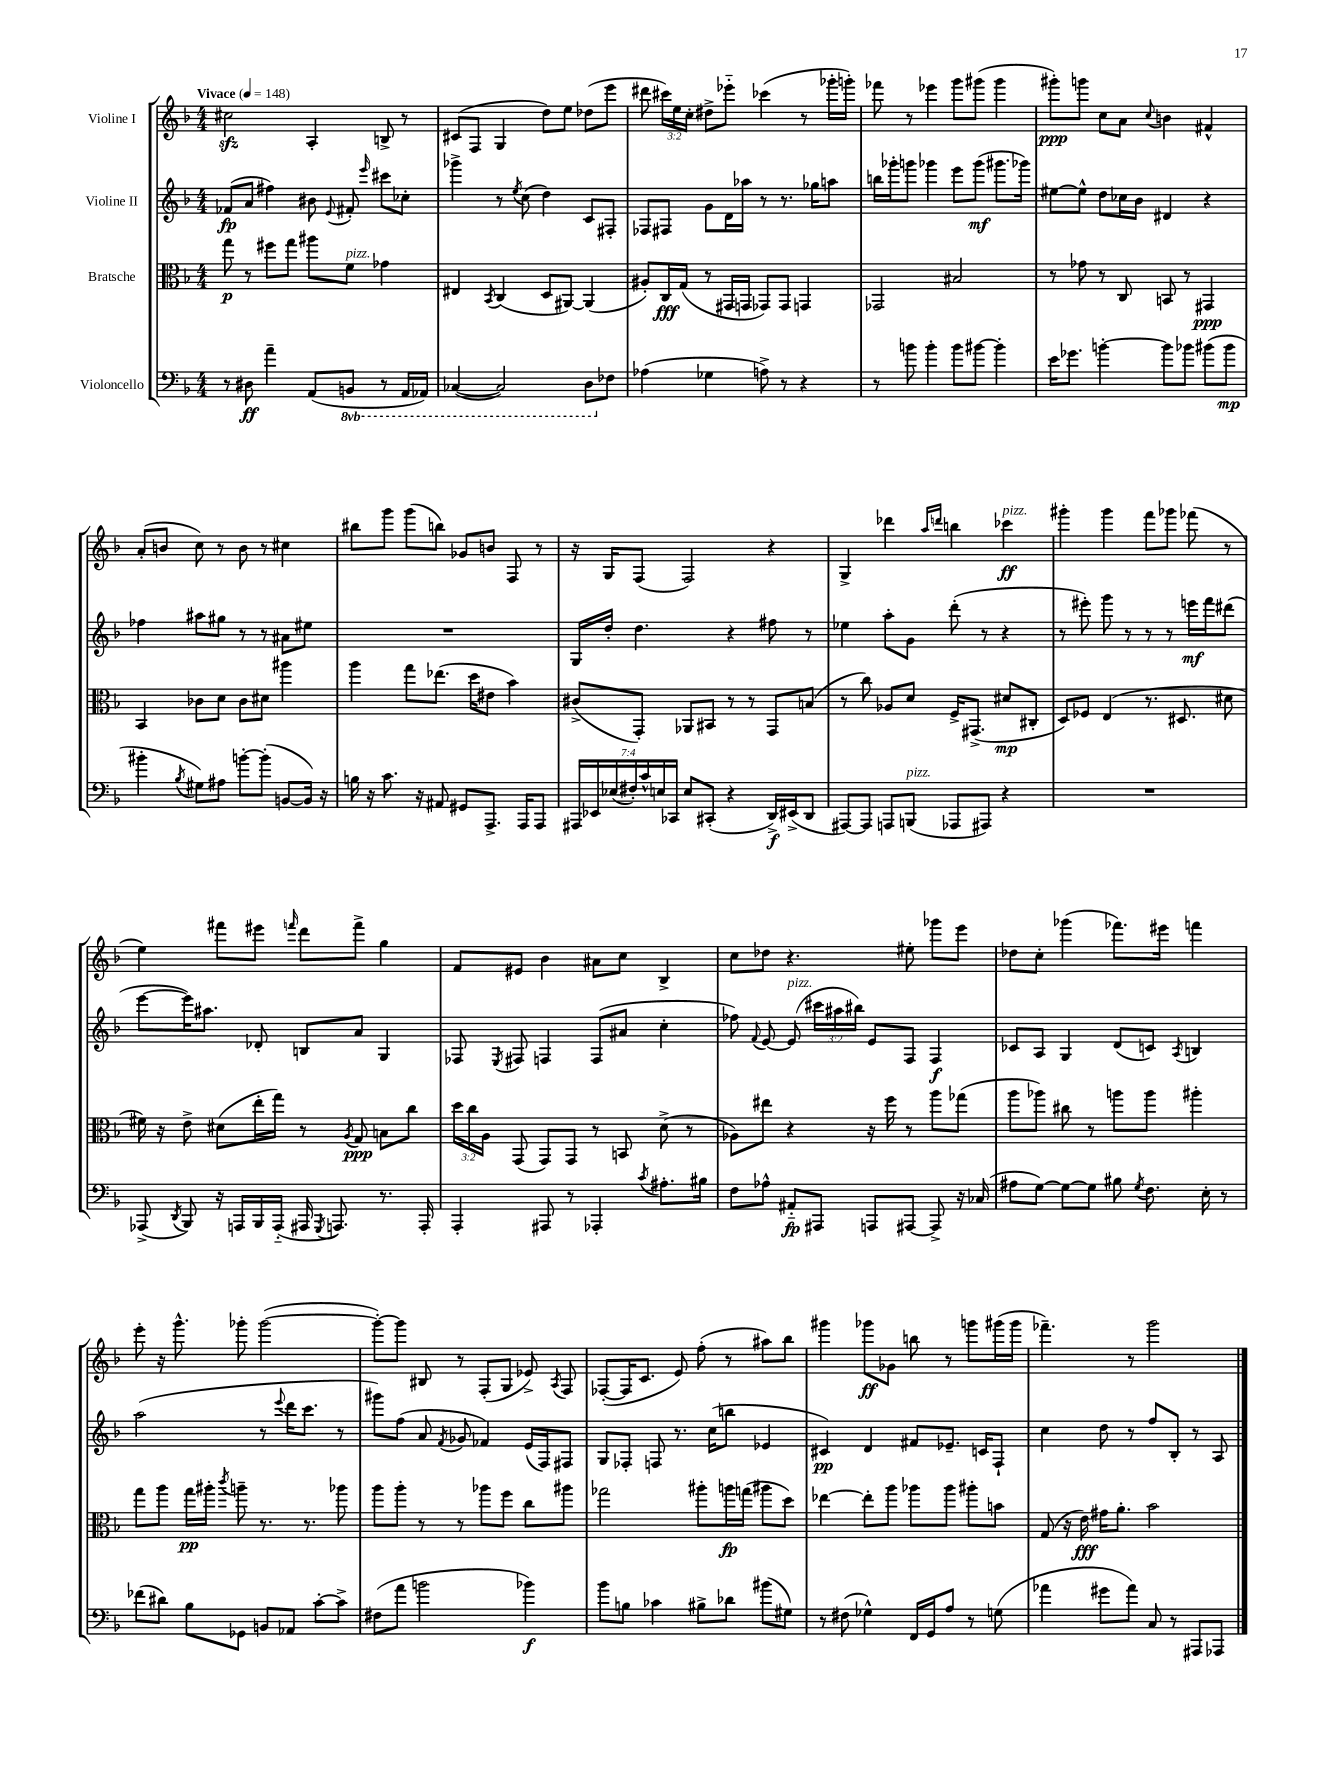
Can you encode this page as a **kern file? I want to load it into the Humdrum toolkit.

**kern	**dynam	**kern	**dynam	**kern	**dynam	**kern	**dynam
*part4	*part4	*part3	*part3	*part2	*part2	*part1	*part1
*staff4	*staff4	*staff3	*staff3	*staff2	*staff2	*staff1	*staff1
*I"Violoncello	*	*I"Bratsche	*	*I"Violine II	*	*I"Violine I	*
*clefF4	*	*clefC3	*	*clefG2	*	*clefG2	*
*k[b-]	*	*k[b-]	*	*k[b-]	*	*k[b-]	*
*M4/4	*	*M4/4	*	*M4/4	*	*M4/4	*
*MM148	*	*MM148	*	*MM148	*	*MM148	*
=1	=1	=1	=1	=1	=1	=1	=1
!	!	!	!	!	!	!LO:TX:a:B:t=Vivace	!
8r	.	8gg\	p	(8f-X/L	fp	2cc#Xzz\	.
8D#X\	ff	8r	.	8a/J	.	.	.
4a~\	.	8ff#X\L	.	4ff#X\)	.	.	.
.	.	8gg\J	.	.	.	.	.
(8AA/L	.	8aa#X\L	.	8b#X\	.	4A'/	.
.	.	.	.	8qqe/	.	.	.
*8ba	*	*	*	*	*	*	*
!	!	!LO:TX:a:i:t=pizz.	!	!	!	!	!
8BBBn/J	.	8f\J	.	8f#X'/	.	.	.
.	.	.	.	16qqeee/	.	.	.
8r	.	4g-X\	.	8ccc#X\L	.	8Bn^/	.
16AAA/LL	.	.	.	8cc-X'\J	.	8r	.
16AAA-X/JJ)	.	.	.	.	.	.	.
=2	=2	=2	=2	=2	=2	=2	=2
([4CC-X/	.	4E#X/	.	4ggg-X^\	.	(8c#X/L	.
.	.	.	.	.	.	8F/J	.
.	.	8qBB-/	.	.	.	.	.
2CC-/])	.	(4C/	.	8r	.	4G/	.
.	.	.	.	8qee/	.	.	.
.	.	.	.	(8cc\	.	.	.
.	.	8D/L	.	4dd\)	.	8dd\L)	.
.	.	[8AA#X/J)	.	.	.	8ee\J	.
8DD\L	.	(4AA#/]	.	8c/L	.	(8dd-X\L	.
*X8ba	*	*	*	*	*	*	*
8F-X\J	.	.	.	8F#X'/J	.	8eee\J	.
=3	=3	=3	=3	=3	=3	=3	=3
(4A-X\	.	8A#X'/L)	.	8F-X/L	.	8ddd#X\	.
.	.	16C/L	fff	8F#X/J	.	24ccc#X\LL)	.
.	.	.	.	.	.	24ee\	.
.	.	(16G/JJ	.	.	.	.	.
.	.	.	.	.	.	24cc'\JJ	.
4G-X\	.	8r	.	8g\L	.	8dd#X^\L	.
.	.	16GG#X/LL	.	16d\L	.	8eee-X\J	.
.	.	16GGn/JJ	.	16aa-X\JJ	.	.	.
8An^\)	.	8GG-X/L)	.	8r	.	(4ccc-X\	.
8r	.	8GG-/J	.	8.r	.	.	.
4r	.	4GGn/	.	.	.	8r	.
.	.	.	.	16gg-X\KL	.	.	.
.	.	.	.	8aan\J	.	16ggg-X'\LL	.
.	.	.	.	.	.	16gggn'\JJ)	.
=4	=4	=4	=4	=4	=4	=4	=4
8r	.	2GG-X/	.	16bbn\LL	.	8fff-X\	.
.	.	.	.	16ggg-X'\J	.	.	.
8bn\	.	.	.	8gggn\J	.	8r	.
4b'\	.	.	.	4ggg-X\	.	4eee-X\	.
8b\L	.	2B#X/	.	8eee\L	.	8ggg\L	.
[8b#X\J	.	.	.	(8ggg-\J	mf	(8ggg#X\J	.
4b#'\]	.	.	.	8.ggg#X\L	.	4ggg#\	.
.	.	.	.	16ggg-X\Jk)	.	.	.
=5	=5	=5	=5	=5	=5	=5	=5
16e\KL	.	8r	.	[8ee#X\L	.	8ggg#X'\L)	ppp
8.g-X\J	.	.	.	.	.	.	.
.	.	8g-X\	.	8ee#^^\J]	.	8gggn\J	.
[4bn'\	.	8r	.	8dd\L	.	8cc\L	.
.	.	8C/	.	16cc-X\L	.	8a\J	.
.	.	.	.	16b-\JJ	.	.	.
.	.	.	.	.	.	8qqcc/	.
8b\L]	.	8BBn/	.	4d#X/	.	4bn\	.
8b-X\J	.	8r	.	.	.	.	.
(8b#X\L	.	4GG#X/	ppp	4r	.	4f#X^^/	.
8b#\J	mp	.	.	.	.	.	.
!!LO:LB:g=z
=6	=6	=6	=6	=6	=6	=6	=6
4b#X'\	.	4BB-/	.	4ff-X\	.	(8a'/L	.
.	.	.	.	.	.	8bn/J	.
8qB-/	.	.	.	.	.	.	.
8G#X\L)	.	8c-X\L	.	8aa#X\L	.	8cc\)	.
8A#X\J	.	8d\J	.	8gg#X\J	.	8r	.
[8bn'\L	.	8c-\L	.	8r	.	8b\	.
(8b'\J]	.	8d#X\J	.	8r	.	8r	.
[8BBn/L	.	4aa#X\	.	8a#X\L	.	4cc#X\	.
16BB/Jk])	.	.	.	8ee#X\J	.	.	.
16r	.	.	.	.	.	.	.
=7	=7	=7	=7	=7	=7	=7	=7
16Bn\	.	4aa\	.	1r	.	8bb#X\L	.
16r	.	.	.	.	.	.	.
8.c\	.	.	.	.	.	8ggg\J	.
.	.	8gg\L	.	.	.	(8ggg\L	.
16r	.	.	.	.	.	.	.
8AA#X/	.	(8.ee-X\J	.	.	.	8bbn\J)	.
8GG#X/L	.	.	.	.	.	8g-X/L	.
.	.	16dd\KL	.	.	.	.	.
8.AAA^/J	.	8e#X\J	.	.	.	8bn/J	.
.	.	4b-\)	.	.	.	8F/	.
16AAA/KL	.	.	.	.	.	.	.
8AAA/J	.	.	.	.	.	8r	.
=8	=8	=8	=8	=8	=8	=8	=8
28AAA#X/LL	.	(8c#X^/L	.	16G/LL	.	16r	.
28EE-X/	.	.	.	.	.	.	.
.	.	.	.	16dd'/JJ	.	16G/KL	.
(28E-X/	.	.	.	.	.	.	.
28F#X'/)	.	.	.	.	.	.	.
.	.	8GG'/J)	.	4.dd\	.	(8F/J	.
28c^^/	.	.	.	.	.	.	.
28En/	.	.	.	.	.	.	.
28CC-X/JJ	.	.	.	.	.	.	.
8E/L	.	8AA-X/L	.	.	.	2F/)	.
(8CC#X'/J	.	8BB#X/J	.	.	.	.	.
4r	.	8r	.	4r	.	.	.
.	.	8r	.	.	.	.	.
16DD^/LL)	f	8GG/L	.	8ff#X\	.	4r	.
(16EE#X^/J	.	.	.	.	.	.	.
8DD/J	.	(8Bn/J	.	8r	.	.	.
=9	=9	=9	=9	=9	=9	=9	=9
[8AAA#X/L)	.	8r	.	4ee-X\	.	4G^/	.
8AAA#/J]	.	8cc\)	.	.	.	.	.
8AAAn/L	.	8A-X/L	.	8aa'\L	.	4ddd-X\	.
!LO:TX:a:i:t=pizz.	!	!	!	!	!	!	!
(8BBBn/J	.	8d/J	.	8g\J	.	.	.
.	.	.	.	.	.	16qqaa/LL	.
.	.	.	.	.	.	16qqdddn/JJ	.
8AAA-X/L	.	16F^/KL	.	(8ddd'\	.	4bbn\	.
.	.	(8.GG#X^/J	.	.	.	.	.
8AAA#X/J)	.	.	.	8r	.	.	.
!	!	!	!	!	!	!LO:TX:a:i:t=pizz.	!
4r	.	8d#X/L	mp	4r	.	4ccc-X\	ff
.	.	8C#X'/J	.	.	.	.	.
=10	=10	=10	=10	=10	=10	=10	=10
1r	.	8D/L)	.	8r	.	4ggg#X'\	.
.	.	8F-X/J	.	8eee#X'\)	.	.	.
.	.	(4E/	.	8ggg\	.	4ggg#\	.
.	.	.	.	8r	.	.	.
.	.	8.r	.	8r	.	8fff\L	.
.	.	.	.	8r	.	8ggg-X\J	.
.	.	8.D#X/	.	.	.	.	.
.	.	.	.	16eeen\LL	mf	(8fff-X\	.
.	.	.	.	16fff\J	.	.	.
.	.	8d#X\	.	(8ddd#X\J	.	8r	.
!!LO:LB:g=z
=11	=11	=11	=11	=11	=11	=11	=11
(8AAA-X^/	.	16f#X\)	.	[8eee\L	.	4ee\)	.
.	.	16r	.	.	.	.	.
8qDD/	.	.	.	.	.	.	.
8BBB-/)	.	8e^\	.	16eee\K])	.	.	.
.	.	.	.	8.aa#X\J	.	.	.
16r	.	(8d#X\L	.	.	.	8fff#X\L	.
16AAAn/LL	.	.	.	.	.	.	.
16BBB-/	.	16ee'\L	.	8d-X'/	.	8eee#X\J	.
(16AAA/JJ	.	16gg\JJ)	.	.	.	.	.
.	.	.	.	.	.	16qqfffn/	.
16AAA#X/	.	8r	.	8Bn/L	.	8ddd\L	.
8qGGG/	.	.	.	.	.	.	.
8.AAAn/)	.	.	.	.	.	.	.
.	.	8qA/	.	.	.	.	.
.	.	8G/	ppp	8a/J	.	8fff^\J	.
8.r	.	8Bn\L	.	4G/	.	4gg\	.
.	.	8cc\J	.	.	.	.	.
16AAA'/	.	.	.	.	.	.	.
=12	=12	=12	=12	=12	=12	=12	=12
4AAA'/	.	24dd\LL	.	8F-X/	.	8f/L	.
.	.	24cc\	.	.	.	.	.
.	.	24A\JJ	.	.	.	.	.
.	.	.	.	8qE/	.	.	.
.	.	(8GG/	.	8F#X/	.	8e#X/J	.
8AAA#X/	.	8GG/L)	.	4Fn/	.	4b-\	.
8r	.	8GG/J	.	.	.	.	.
4AAA-X'/	.	8r	.	(8F/L	.	8a#X\L	.
.	.	8BBn/	.	8a#X/J	.	8cc\J	.
8qc/	.	.	.	.	.	.	.
8.A#X'\L	.	(8d^\	.	4cc'\	.	4B-^/	.
.	.	8r	.	.	.	.	.
16B#X\Jk	.	.	.	.	.	.	.
=13	=13	=13	=13	=13	=13	=13	=13
8F\L	.	8A-X\L)	.	8ff-X\)	.	8cc\L	.
.	.	.	.	8qqf/	.	.	.
8A-X^^\J	.	8ee#X\J	.	[8e/	.	8dd-X\J	.
!	!	!	!	!LO:TX:a:i:t=pizz.	!	!	!
8AA#X/L	fp	4r	.	(8e/]	.	4.r	.
8AAA#X/J	.	.	.	24ccc#X\LL	.	.	.
.	.	.	.	24aa#X\	.	.	.
.	.	.	.	24bb#X\JJ)	.	.	.
8AAAn/L	.	16r	.	8e/L	.	.	.
.	.	16ff\	.	.	.	.	.
[8AAA#X/J	.	8r	.	8F/J	.	8ee#X'\	.
8AAA#^/]	.	8aa\L	.	4F/	f	8ggg-X\L	.
16r	.	(8gg-X\J	.	.	.	8eee\J	.
(16C-X/	.	.	.	.	.	.	.
=14	=14	=14	=14	=14	=14	=14	=14
8A#X\L	.	8aa\L	.	8c-X/L	.	8dd-X\L	.
[8G\J)	.	8aa-X\J)	.	8A/J	.	8cc'\J	.
8G\L_	.	8cc#X\	.	4G/	.	(4ggg-X\	.
8G\J]	.	8r	.	.	.	.	.
8B#X\	.	8aan\L	.	(8d/L	.	8.fff-X\L)	.
8qG/	.	.	.	.	.	.	.
8.F\	.	8aa\J	.	8cn/J)	.	.	.
.	.	.	.	.	.	16eee#X\Jk	.
.	.	.	.	8qA/	.	.	.
.	.	4aa#X'\	.	4Bn/	.	4fffn\	.
16E'\	.	.	.	.	.	.	.
8r	.	.	.	.	.	.	.
!!LO:LB:g=z
=15	=15	=15	=15	=15	=15	=15	=15
(8f-X\L	.	8gg\L	.	(2aa\	.	8eee'\	.
8d#X\J)	.	8aa\J	.	.	.	16r	.
.	.	.	.	.	.	8.ggg^^\	.
8B-\L	.	16gg\LL	pp	.	.	.	.
.	.	16aa#X'\JJ	.	.	.	.	.
.	.	8qccc/	.	.	.	.	.
8GG-X\J	.	8aan~\	.	.	.	8ggg-X'\	.
8BBn/L	.	8.r	.	8r	.	([2ggg-\	.
.	.	.	.	8qqeee/	.	.	.
8AA-X/J	.	.	.	16ddd\KL	.	.	.
.	.	8.r	.	8.ccc\J	.	.	.
[8c'\L	.	.	.	.	.	.	.
8c^\J]	.	8aa-X\	.	8r	.	.	.
=16	=16	=16	=16	=16	=16	=16	=16
(8F#X\L	.	8aa\L	.	8ggg#X\L)	.	8ggg-'\L_)	.
8a\J	.	8aa'\J	.	(8ff\J	.	8ggg-\J]	.
2bn\	.	8r	.	8a/	.	8B#X/	.
.	.	.	.	8qf/	.	.	.
.	.	8r	.	8g-X/	.	8r	.
.	.	8aa-X\L	.	4f-X/)	.	(8F'/L	.
.	.	8ff\J	.	.	.	8G/J	.
4b-X\)	f	8cc\L	.	(16e/LL	.	8e-X^/)	.
.	.	.	.	16F/J)	.	.	.
.	.	.	.	.	.	8qA/	.
.	.	8aa#X\J	.	8F#X/J	.	8F/	.
=17	=17	=17	=17	=17	=17	=17	=17
8b-\L	.	2gg-X\	.	8G/L	.	([8F-X'/L	.
8Bn\J	.	.	.	8F-X'/J	.	16F-/K]	.
.	.	.	.	.	.	8.c/J	.
4c-X\	.	.	.	8Fn/	.	.	.
.	.	.	.	8.r	.	8e/)	.
8B#X^\L	.	8aa#X'\L	.	.	.	(8ff'\	.
.	.	.	.	(16cc\KL	.	.	.
8d-X\J	.	16aan\L	fp	8bbn\J	.	8r	.
.	.	(16ggn\JJ	.	.	.	.	.
(8b#X\L	.	8aa#X\L	.	4e-X/	.	8aa#X\L)	.
8G#X\J)	.	8dd\J)	.	.	.	8bb-\J	.
=18	=18	=18	=18	=18	=18	=18	=18
8r	.	[4ee-X\	.	4c#X/)	pp	4ggg#X\	.
(8F#X\	.	.	.	.	.	.	.
4G-X^^\)	.	8ee-'\L]	.	4d/	.	8ggg-X\L	ff
.	.	8aa\J	.	.	.	8g-X\J	.
16FF/LL	.	8aa-X\L	.	8f#X/L	.	8bbn\	.
16GG/J	.	.	.	.	.	.	.
8A/J	.	8aa-\J	.	8.e-X~/J	.	8r	.
8r	.	8aa#X'\L	.	.	.	8gggn\L	.
.	.	.	.	16cn/KL	.	.	.
(8Gn\	.	8bn\J	.	8F`/J	.	(16ggg#X\L	.
.	.	.	.	.	.	16ggg#\JJ	.
=19	=19	=19	=19	=19	=19	=19	=19
4a-X\	.	(8G/	.	4cc\	.	4.fff-X~\)	.
.	.	16r	.	.	.	.	.
.	.	16e\)	fff	.	.	.	.
8g#X\L	.	16g#X\KL	.	8dd\	.	.	.
.	.	8.a'\J	.	.	.	.	.
8a-\J)	.	.	.	8r	.	8r	.
8C/	.	2b-\	.	8ff/L	.	2ggg\	.
8r	.	.	.	8B-'/J	.	.	.
8AAA#X/L	.	.	.	8r	.	.	.
8AAA-X/J	.	.	.	8A/	.	.	.
==	==	==	==	==	==	==	==
*-	*-	*-	*-	*-	*-	*-	*-
